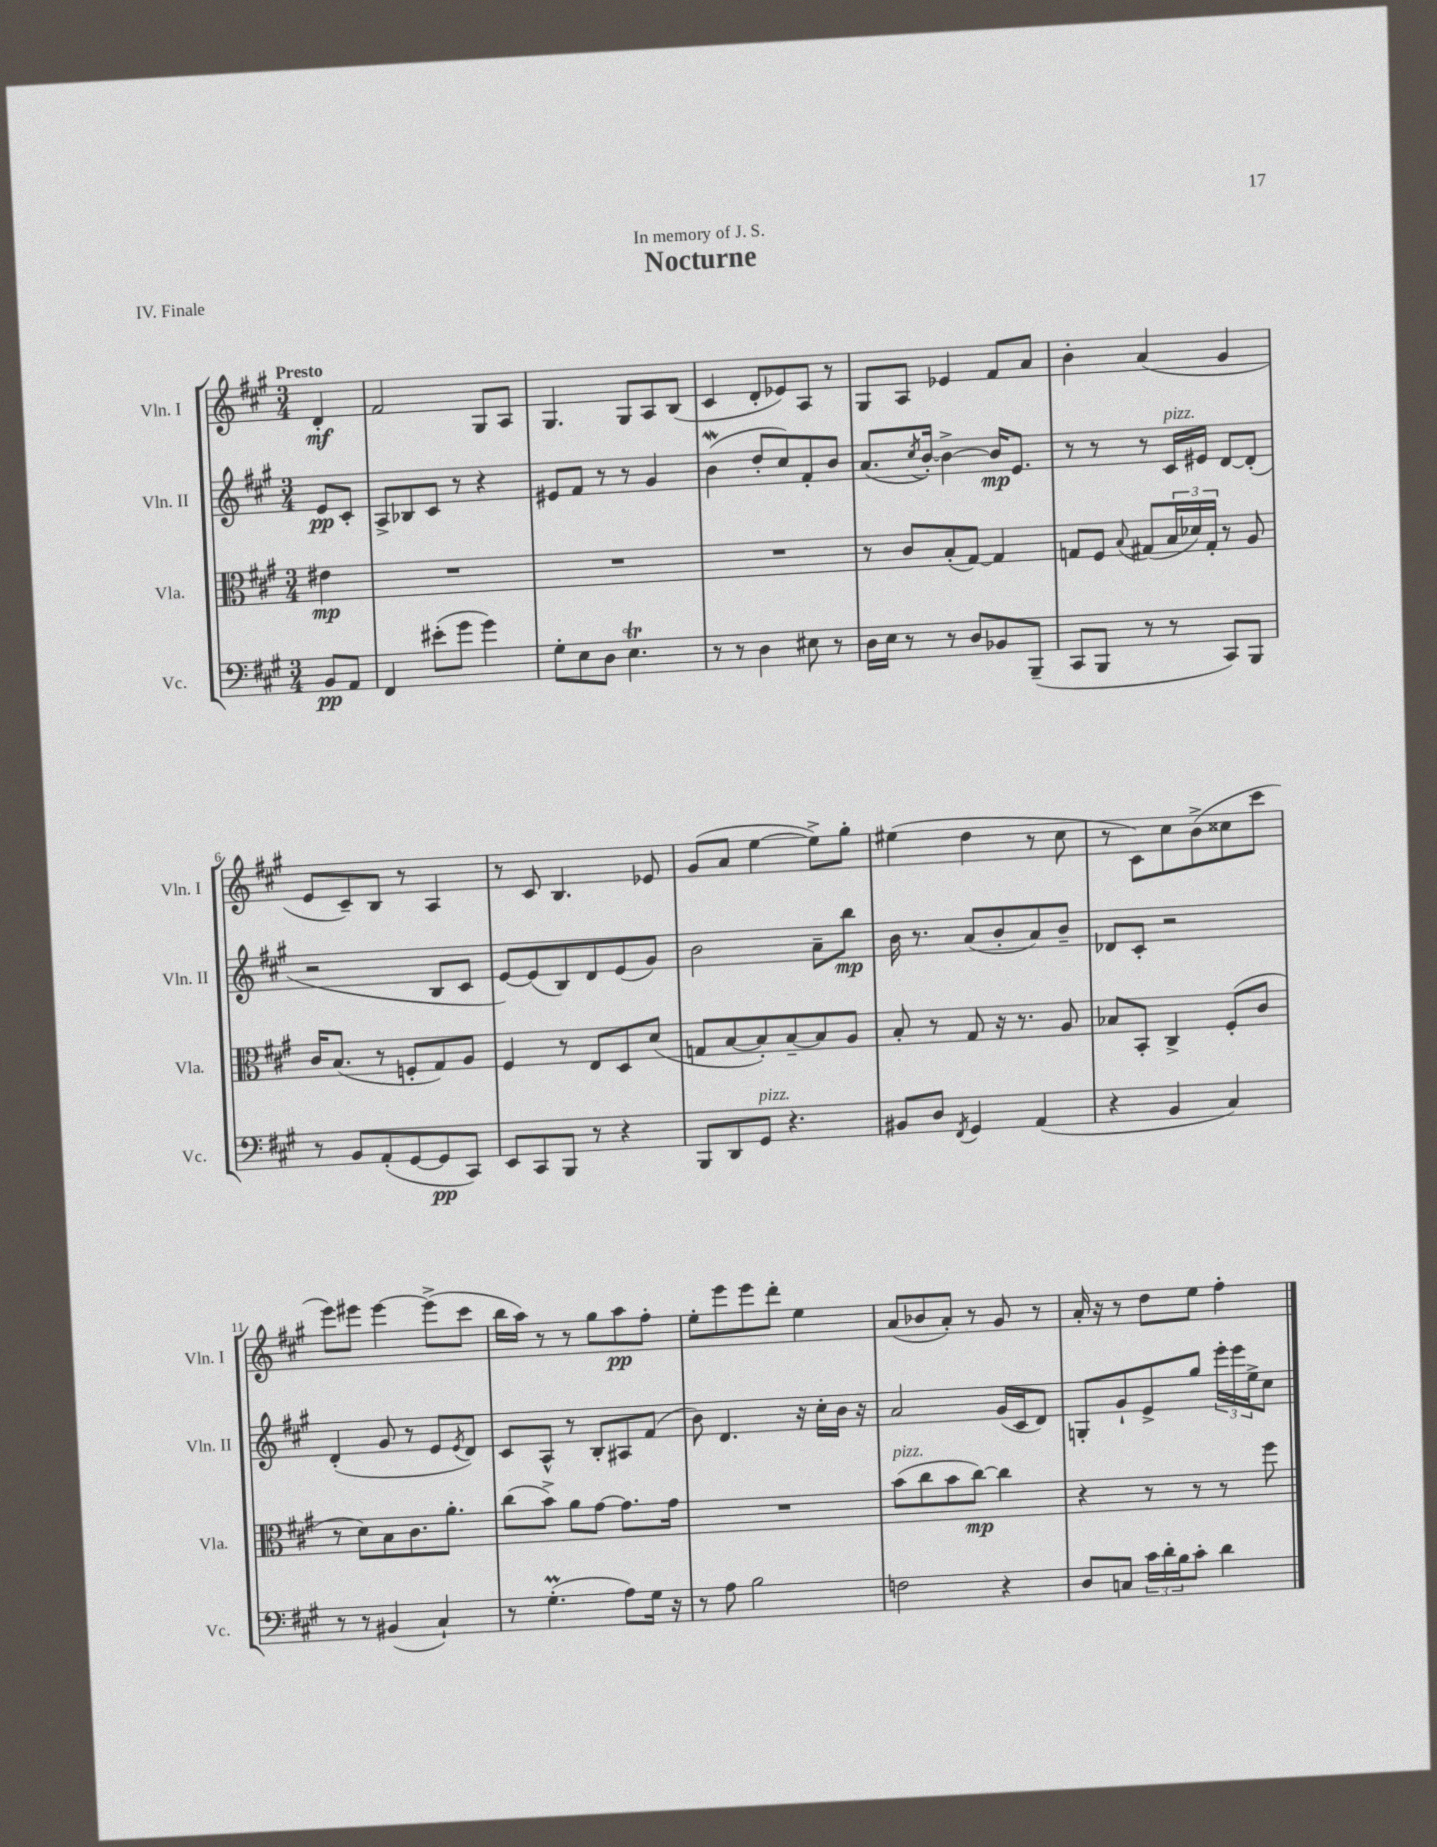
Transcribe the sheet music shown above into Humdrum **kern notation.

**kern	**dynam	**kern	**dynam	**kern	**dynam	**kern	**dynam
*part4	*part4	*part3	*part3	*part2	*part2	*part1	*part1
*staff4	*staff4	*staff3	*staff3	*staff2	*staff2	*staff1	*staff1
*I"Vc.	*	*I"Vla.	*	*I"Vln. II	*	*I"Vln. I	*
*I'Vc.	*	*I'Vla.	*	*I'Vln. II	*	*I'Vln. I	*
*clefF4	*	*clefC3	*	*clefG2	*	*clefG2	*
*k[f#c#g#]	*	*k[f#c#g#]	*	*k[f#c#g#]	*	*k[f#c#g#]	*
*M3/4	*	*M3/4	*	*M3/4	*	*M3/4	*
=	=	=	=	=	=	=	=
!	!	!	!	!	!	!LO:TX:a:B:t=Presto	!
8BB/L	pp	4e#X\	mp	8e/L	pp	4d'/	mf
8AA/J	.	.	.	8c#'/J	.	.	.
=1	=1	=1	=1	=1	=1	=1	=1
4FF#/	.	2.r	.	8A^/L	.	2f#/	.
.	.	.	.	8B-X/	.	.	.
(8e#X'\L	.	.	.	8c#/J	.	.	.
8g#\J	.	.	.	8r	.	.	.
4g#\)	.	.	.	4r	.	8G#/L	.
.	.	.	.	.	.	8A/J	.
=2	=2	=2	=2	=2	=2	=2	=2
8G#'\L	.	2.r	.	8e#X/L	.	4.G#/	.
8E\	.	.	.	8f#/J	.	.	.
8D\J	.	.	.	8r	.	.	.
4.ET\	.	.	.	8r	.	8G#/L	.
.	.	.	.	4g#/	.	8A/	.
.	.	.	.	.	.	(8B/J	.
=3	=3	=3	=3	=3	=3	=3	=3
8r	.	2.r	.	(4bW\	.	4c#/	.
8r	.	.	.	.	.	.	.
4D\	.	.	.	8dd'/L	.	8d'/L	.
.	.	.	.	8cc#/)	.	8e-X/)	.
8E#X\	.	.	.	8f#'/	.	8A/J	.
8r	.	.	.	8b/J	.	8r	.
=4	=4	=4	=4	=4	=4	=4	=4
16D\LL	.	8r	.	(8.a/L	.	8G#/L	.
16E\JJ	.	.	.	.	.	.	.
8r	.	8c#/L	.	.	.	8A/J	.
.	.	.	.	8qcc#/	.	.	.
.	.	.	.	[16b'/Jk)	.	.	.
8r	.	(8B'/	.	4b^\_	.	4e-X/	.
8D/L	.	[8G#/J)	.	.	.	.	.
8BB-X/	.	4G#/]	.	16b/KL]	mp	8f#/L	.
.	.	.	.	8.e/J	.	.	.
(8BBB~/J	.	.	.	.	.	8a/J	.
=5	=5	=5	=5	=5	=5	=5	=5
8CC#/L	.	8Gn/L	.	8r	.	4b'\	.
8BBB/J	.	8F#/J	.	8r	.	.	.
.	.	8qqB/	.	.	.	.	.
8r	.	(8G#X/L	.	8r	.	(4a/	.
!	!	!	!	!LO:TX:a:i:t=pizz.	!	!	!
8r	.	24B/L	.	16c#/LL	.	.	.
.	.	24d-X/)	.	.	.	.	.
.	.	.	.	16e#X/JJ	.	.	.
.	.	24G#'/JJ	.	.	.	.	.
8CC#/L)	.	8r	.	[8d/L	.	4g#/	.
8BBB/J	.	8A/	.	(8d'/J]	.	.	.
!!LO:LB:g=z
=6	=6	=6	=6	=6	=6	=6	=6
8r	.	16c#/KL	.	2r	.	8e/L	.
.	.	(8.B/J	.	.	.	.	.
8BB/L	.	.	.	.	.	8c#~/)	.
(8AA'/	.	8r	.	.	.	8B/J	.
[8GG#/	.	8Fn'/L	.	.	.	8r	.
8GG#/]	pp	8G#/)	.	8B/L	.	4A/	.
8CC#/J)	.	8A/J	.	8c#/J	.	.	.
=7	=7	=7	=7	=7	=7	=7	=7
8EE/L	.	4F#/	.	[8e/L)	.	8r	.
8CC#/	.	.	.	(8e/]	.	8c#/	.
8BBB/J	.	8r	.	8B/)	.	4.B/	.
8r	.	8E/L	.	8d/	.	.	.
4r	.	8D/	.	(8e/	.	.	.
.	.	(8d/J	.	8g#/J)	.	8e-X/	.
=8	=8	=8	=8	=8	=8	=8	=8
8BBB/L	.	8Gn/L	.	2b\	.	(8g#/L	.
8DD/	.	[8B/	.	.	.	8a/J	.
!LO:TX:a:i:t=pizz.	!	!	!	!	!	!	!
8GG#/J	.	8B'/])	.	.	.	[4ee\	.
4.r	.	[8B~/	.	.	.	.	.
.	.	8B/]	.	8a~\L	.	8ee^\L])	.
.	.	8A/J	.	8bb\J	mp	8gg#'\J	.
=9	=9	=9	=9	=9	=9	=9	=9
8BB#X/L	.	8B'/	.	16b\	.	(4ee#X\	.
.	.	.	.	8.r	.	.	.
8D/J	.	8r	.	.	.	.	.
8qFF#/	.	.	.	.	.	.	.
4GG#/	.	8G#/	.	(8a/L	.	4dd\	.
.	.	16r	.	8b'/	.	.	.
.	.	8.r	.	.	.	.	.
(4AA/	.	.	.	8a/)	.	8r	.
.	.	8A/	.	8b~/J	.	8cc#\	.
=10	=10	=10	=10	=10	=10	=10	=10
4r	.	8B-X/L	.	8d-X/L	.	8r	.
.	.	8BB'/J	.	8c#'/J	.	8c#\L)	.
4BB/	.	4C#^/	.	2r	.	8cc#\	.
.	.	.	.	.	.	(8b^\	.
4C#/)	.	(8F#'/L	.	.	.	8cc##X\	.
.	.	8c#/J	.	.	.	8ccc#\J	.
!!LO:LB:g=z
=11	=11	=11	=11	=11	=11	=11	=11
8r	.	8r	.	(4d'/	.	8eee\L)	.
8r	.	8d\L)	.	.	.	8eee#X\J	.
(4BB#X/	.	8B\	.	8g#/	.	[4eee#\	.
.	.	8.c#\	.	8r	.	.	.
4C#`/)	.	.	.	8e/L	.	(8eee#^\L]	.
.	.	8.a'\J	.	.	.	.	.
.	.	.	.	8qe/	.	.	.
.	.	.	.	8d/J)	.	8ccc#\J	.
=12	=12	=12	=12	=12	=12	=12	=12
8r	.	(8cc#\L	.	8c#/L	.	16bb\LL	.
.	.	.	.	.	.	16aa\JJ)	.
(4.G#m'\	.	8b^\J)	.	8A^^/J	.	8r	.
.	.	8a\L	.	8r	.	8r	.
.	.	[8g#\J	.	8B'/L	.	8gg#\L	.
8A\L)	.	8.g#\L]	.	8A#X/	.	8aa\	pp
16G#\Jk	.	.	.	(8f#/J	.	8ff#'\J	.
16r	.	16g#\Jk	.	.	.	.	.
=13	=13	=13	=13	=13	=13	=13	=13
8r	.	2.r	.	8b\)	.	8ee'\L	.
8A\	.	.	.	4.d/	.	8eee\	.
2B\	.	.	.	.	.	8eee\	.
.	.	.	.	.	.	8ddd'\J	.
.	.	.	.	16r	.	4ee\	.
.	.	.	.	16cc#'\LL	.	.	.
.	.	.	.	16b\JJ	.	.	.
.	.	.	.	16r	.	.	.
=14	=14	=14	=14	=14	=14	=14	=14
!	!	!LO:TX:a:i:t=pizz.	!	!	!	!	!
2Fn\	.	(8b\L	.	2a/	.	(8a/L	.
.	.	8cc#\	.	.	.	8b-X/	.
.	.	8b\	.	.	.	8a'/J)	.
.	.	[8cc#\J)	mp	.	.	8r	.
4r	.	4cc#\]	.	(16g#/LL	.	8g#/	.
.	.	.	.	16c#/J	.	.	.
.	.	.	.	8d/J)	.	8r	.
=15	=15	=15	=15	=15	=15	=15	=15
8D/L	.	4r	.	8Gn'/L	.	16a'/	.
.	.	.	.	.	.	16r	.
8Cn/J	.	.	.	8g#`/	.	8r	.
24c#\LL	.	8r	.	8e^/	.	8dd\L	.
24d'\	.	.	.	.	.	.	.
24B\J	.	.	.	.	.	.	.
8c#'\J	.	8r	.	8gg#/J	.	8ee\J	.
4d\	.	8r	.	24eee'\LL	.	4ff#'\	.
.	.	.	.	24eee\	.	.	.
.	.	.	.	24ee^\J	.	.	.
.	.	8ff#\	.	8cc#\J	.	.	.
==	==	==	==	==	==	==	==
*-	*-	*-	*-	*-	*-	*-	*-
